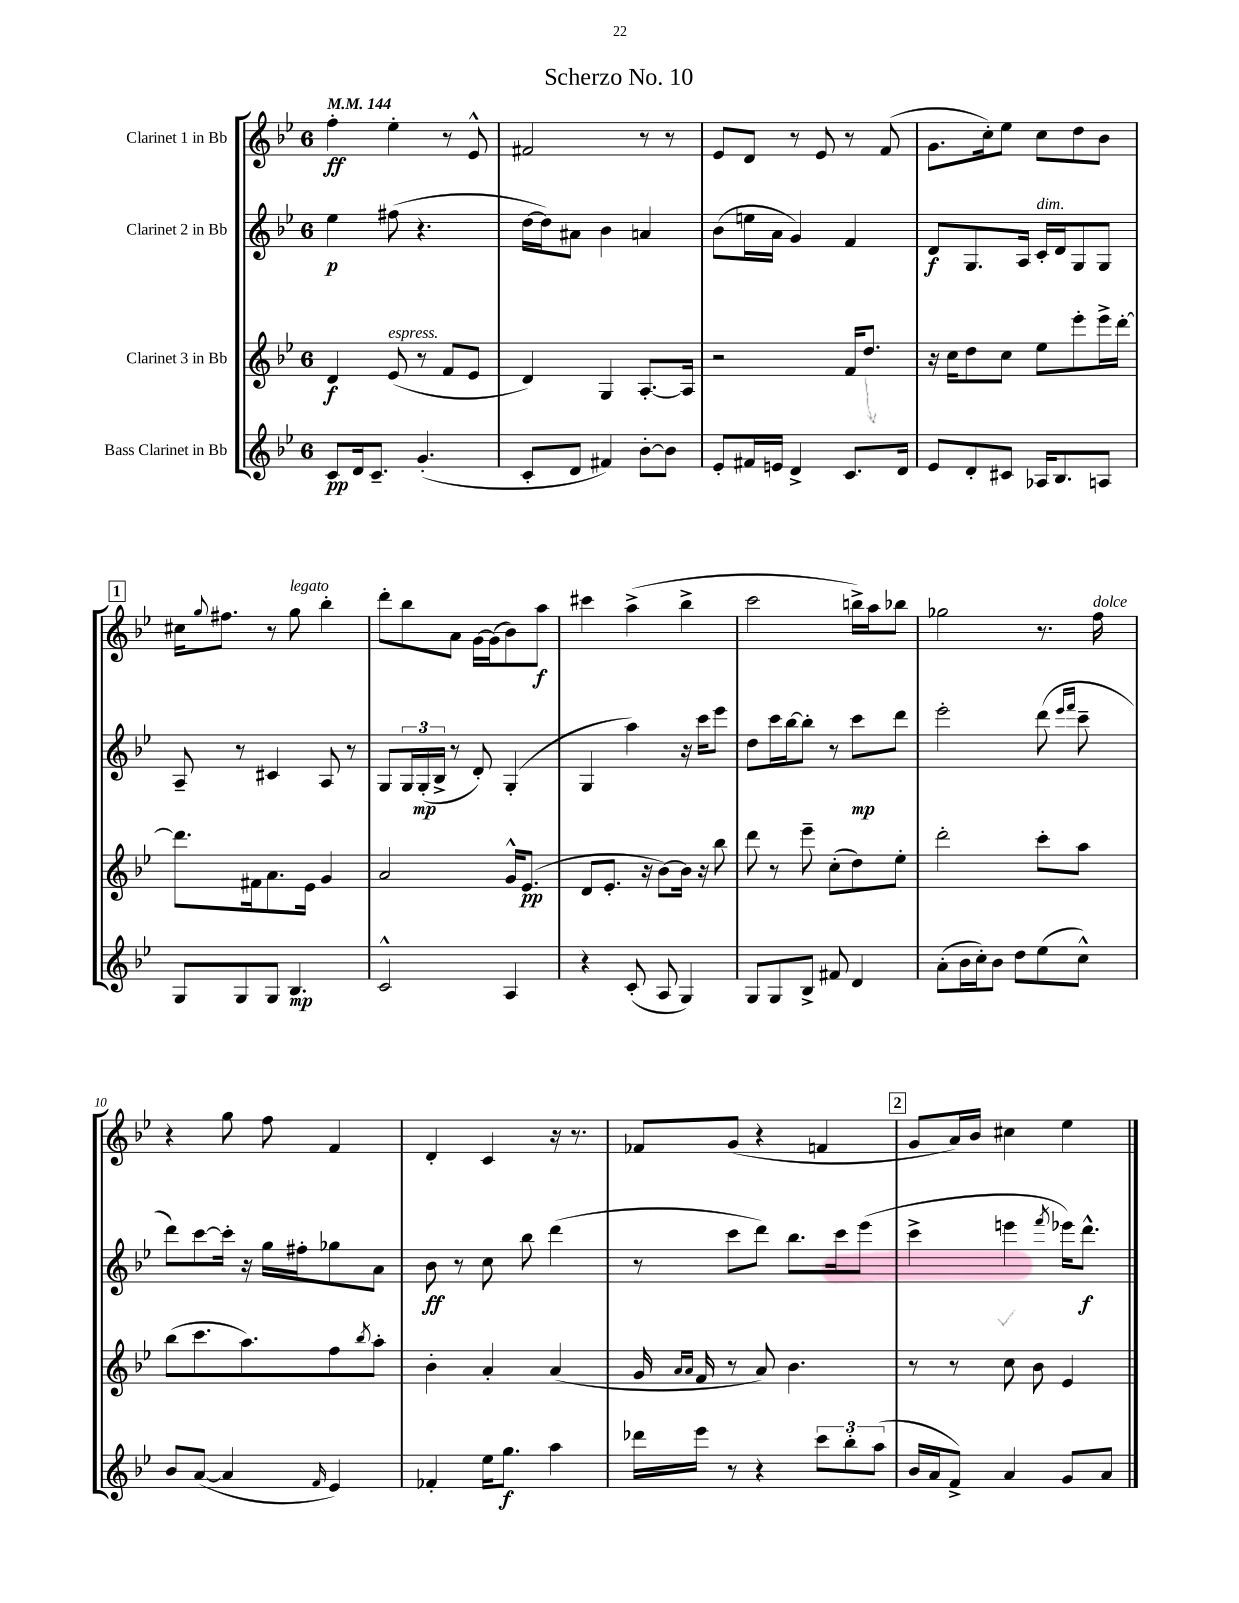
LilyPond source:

\header { title = "Scherzo No. 10" }
<<
\new StaffGroup <<
\new Staff = "s0" \with { instrumentName = "Clarinet 1 in Bb" } {
    \clef treble \key bes \major \once \override Staff.TimeSignature.style = #'single-digit \time 6/8 \tempo 4 = 144
    f''4-.\ff ees''4-. r8 ees'8-^ |
    fis'2 r8 r8 |
    ees'8 d'8 r8 ees'8 r8 f'8( |
    g'8. c''16-.) ees''8 c''8 d''8 bes'8 |
    \mark \markup { \box "1" } cis''16 \appoggiatura { g''8 } fis''8. r8 g''8^\markup { \italic "legato" } bes''4-. |
    d'''8-. bes''8 a'8 g'16~ g'16( bes'8) a''8\f |
    cis'''4 a''4->( bes''4-> |
    c'''2 b''16->) a''16 bes''8 |
    ges''2 r8. f''16^\markup { \italic "dolce" } |
    r4 g''8 f''8 f'4 |
    d'4-. c'4 r16 r8. |
    fes'8 g'8( r4 f'4 |
    \mark \markup { \box "2" } g'8 a'16) bes'16 cis''4 ees''4 \bar "|." |
}
\new Staff = "s1" \with { instrumentName = "Clarinet 2 in Bb" } {
    \clef treble \key bes \major \once \override Staff.TimeSignature.style = #'single-digit \time 6/8
    ees''4\p fis''8( r4. |
    d''16~ d''16) ais'8 bes'4 a'4 |
    bes'8( e''16 a'16 g'4) f'4 |
    d'8\f g8. a16 c'16-.^\markup { \italic "dim." } d'16 g8 g8 |
    \mark \markup { \box "1" } a8-- r8 cis'4 a8 r8 |
    g8 \tuplet 3/2 { g16 g16-.\mp( bes16-> } r8 d'8-.) g4-.( |
    g4 a''4) r16 c'''16 ees'''8 |
    d''8 c'''16 bes''16~ bes''8-. r8 c'''8\mp d'''8 |
    ees'''2-. d'''8( \grace { ees'''16 f'''16 } c'''8-- |
    d'''8) c'''8~ c'''16-. r16 g''16 fis''16-. ges''8 a'8 |
    bes'8\ff r8 c''8 bes''8 d'''4( |
    r8 c'''8 d'''8) bes''8. c'''16 ees'''8( |
    \mark \markup { \box "2" } c'''4-> e'''4 \acciaccatura { f'''8 } ees'''16) d'''8.-^\f \bar "|." |
}
\new Staff = "s2" \with { instrumentName = "Clarinet 3 in Bb" } {
    \clef treble \key bes \major \once \override Staff.TimeSignature.style = #'single-digit \time 6/8
    d'4\f ees'8^\markup { \italic "espress." }( r8 f'8 ees'8 |
    d'4) g4 a8.~-. a16 |
    r2 f'16 d''8. |
    r16 c''16 d''8 c''8 ees''8 ees'''8-. ees'''16-> d'''16~-. |
    \mark \markup { \box "1" } d'''8. fis'16 a'8. ees'16 g'4 |
    a'2 g'16-^ ees'8.\pp( |
    d'8 ees'8.-. r16 bes'8~) bes'16 r16 bes''8 |
    d'''8 r8 ees'''8-- c''8-.( d''8) ees''8-. |
    d'''2-. c'''8-. a''8 |
    bes''8( c'''8. a''8.) f''8 \acciaccatura { bes''8 } a''8-. |
    bes'4-. a'4-. a'4( |
    g'16 \grace { a'16 a'16 } f'16 r8 a'8) bes'4. |
    \mark \markup { \box "2" } r8 r8 c''8 bes'8 ees'4 \bar "|." |
}
\new Staff = "s3" \with { instrumentName = "Bass Clarinet in Bb" } {
    \clef treble \key bes \major \once \override Staff.TimeSignature.style = #'single-digit \time 6/8
    c'8\pp d'16 c'8.-- g'4.-.( |
    c'8-. d'8 fis'4) bes'8~-. bes'8 |
    ees'8-. fis'16 e'16 d'4-> c'8. d'16 |
    ees'8 d'8-. cis'8 aes16 bes8. a8 |
    \mark \markup { \box "1" } g8 g8 g8 bes4.\mp |
    c'2-^ a4 |
    r4 c'8-.( a8 g4) |
    g8 g8 bes8-> fis'8 d'4 |
    a'8-.( bes'16 c''16-.) bes'8 d''8 ees''8( c''8-^) |
    bes'8 a'8~( a'4 \grace { f'16 } ees'4) |
    fes'4-. ees''16 g''8.\f a''4 |
    des'''16 ees'''16 r8 r4 \tuplet 3/2 { c'''8 bes''8-. a''8( } |
    \mark \markup { \box "2" } bes'16 a'16 f'8->) a'4 g'8 a'8 \bar "|." |
}
>>
>>
